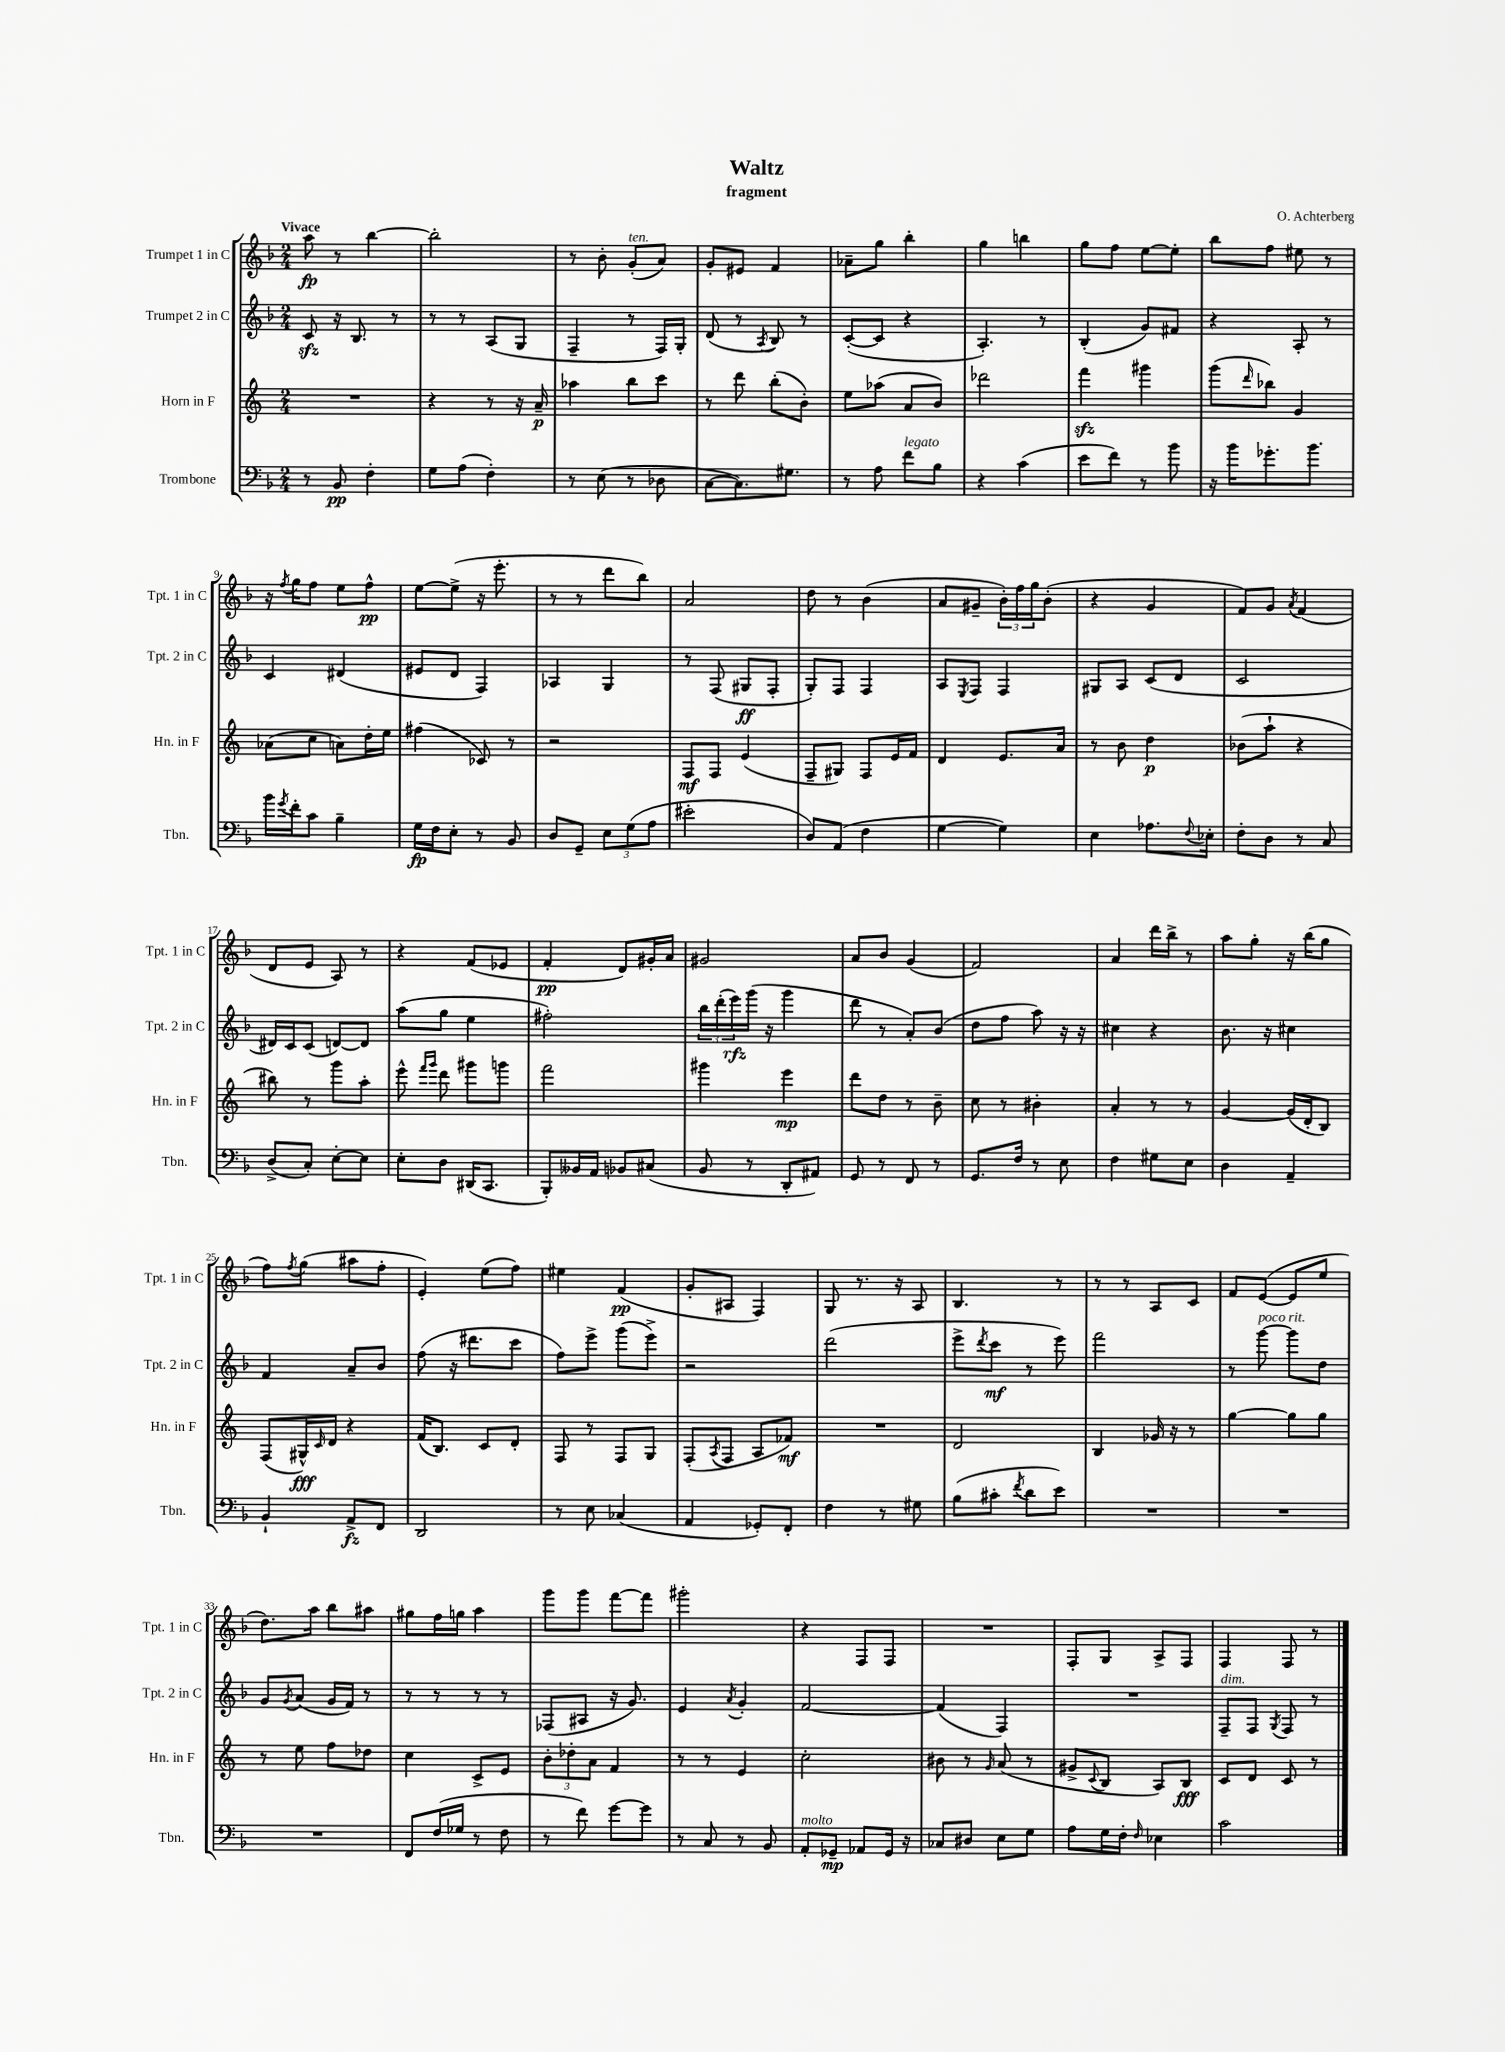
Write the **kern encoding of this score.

**kern	**kern	**kern	**kern
*staff4	*staff3	*staff2	*staff1
*clefF4	*clefG2	*clefG2	*clefG2
*k[b-]	*k[]	*k[b-]	*k[b-]
*M2/4	*M2/4	*M2/4	*M2/4
8r	2r	8c/	8aa\
8BB-/	.	16r	8r
.	.	8.B-/	.
4F'\	.	.	[4bb-\
.	.	8r	.
=	=	=	=
8G\L	4r	8r	2bb-'\]
(8A\J	.	8r	.
4F'\)	8r	(8A/L	.
.	16r	8G/J	.
.	16a~/	.	.
=	=	=	=
8r	4aa-\	4F~/	8r
(8E\	.	.	8b-'\
8r	8bb\L	8r	(8g'/L
8D-\	8ccc\J	16F/LL)	8a/J)
.	.	16G'/JJ	.
=	=	=	=
[8C\L	8r	(8d/	8g'/L
8.C\])	8ddd\	8r	8e#/J
.	.	8qA/	.
.	(8bb'\L	8B-/)	4f/
8.G#\J	.	.	.
.	8b'\J)	8r	.
=	=	=	=
8r	8ee\L	([8c'/L	8a-~\L
8A\	(8aa-\J	8c/]J	8gg\J
8f\L	8a/L	4r	4bb-'\
8B-\J	8b/J)	.	.
=	=	=	=
4r	2ddd-\	4.A'/)	4gg\
(4c\	.	.	4bb\
.	.	8r	.
=	=	=	=
8e\L	4fff\	(4B-'/	8gg\L
8f\J)	.	.	8ff\J
8r	4ggg#\	8g/L)	[8ee\L
8b-\	.	8f#/J	8ee'\]J
=	=	=	=
16r	(8ggg\L	4r	8bb-\L
16b-\LK	.	.	.
.	16qqddd/	.	.
8.g-'\	8bb-\J)	.	8ff\J
.	4g/	8A'/	8ee#\
8.b-\J	.	.	.
.	.	8r	8r
=	=	=	=
16b-\LL	(8a-\L	4c/	16r
8qg/	.	.	8qff/
16f'\J	.	.	16gg\LK
8c\J	8cc\J	.	8ff\J
4B-~\	8a\L)	(4d#/	8ee\L
.	16dd'\L	.	8ff^^\J
.	16ee\JJ	.	.
=	=	=	=
16G\LL	(4ff#\	8e#/L	[8ee\L
16F\J	.	.	.
8E'\J	.	8d/J	(8ee^\]J
8r	8c-/)	4F/)	16r
.	.	.	8.eee'\
8BB-/	8r	.	.
=	=	=	=
8D/L	2r	4A-/	8r
8GG~/J	.	.	8r
12E\L	.	4G/	8ddd\L
(12G\	.	.	.
.	.	.	8bb-\J)
12A\J	.	.	.
=	=	=	=
2e#'\	8F/L	8r	2a/
.	8F/J	(8F/	.
.	(4e/	8G#/L	.
.	.	8F'/J	.
=	=	=	=
8D/L)	8F~/L	8G'/L)	8dd\
(8AA/J	8G#/J)	8F/J	8r
4F\	8F/L	4F/	(4b-\
.	16e/L	.	.
.	16f/JJ	.	.
=	=	=	=
[4G\	4d/	8A/L	8a/L
.	.	8qE/	.
.	.	8F/J	8g#~/J
4G\])	8.e/L	4F/	24b-'\LL)
.	.	.	24ff\
.	.	.	24gg\J
.	.	.	(8b-'\J
.	16a/Jk	.	.
=	=	=	=
4E\	8r	8G#/L	4r
.	8b\	8A/J	.
8.A-\L	4dd\	(8c/L	4g/
.	.	8d/J	.
8qqF/	.	.	.
16E-'\Jk	.	.	.
=	=	=	=
8F'\L	(8b-\L	2c/	8f/L)
8D\J	8aa`\J	.	8g/J
.	.	.	8qa/
8r	4r	.	(4f/
8C/	.	.	.
=	=	=	=
(8D^/L	8bb#\)	16d#/LL)	8d/L
.	.	16c/J	.
8C'/J)	8r	(8c/J	8e/J
[8E'\L	8ggg\L	[8d/L)	8A/)
8E\]J	8aa'\J	8d/]J	8r
=	=	=	=
8E'\L	8eee^^\	(8aa\L	4r
.	16qqfff/LL	.	.
.	16qqggg/JJ	.	.
8D\J	8ddd\	8gg\J	.
(16DD#/LK	8ggg#\L	4ee\	(8f/L
8.CC/J	.	.	.
.	8ggg\J	.	8e-/J
=	=	=	=
8BBB-'/L)	2fff\	2ff#'\)	4f'/
16BB--/L	.	.	.
16AA/JJ	.	.	.
8BB-/L	.	.	8d/L)
(8C#/J	.	.	16g#'/L
.	.	.	16a/JJ
=	=	=	=
8BB-/	4ggg#\	24bb-\LL	2g#/
.	.	(24ddd'\	.
.	.	24eee\)	.
8r	.	(16ggg\JJ	.
.	.	16r	.
8DD'/L	4eee\	4ggg\	.
8AA#/J)	.	.	.
=	=	=	=
8GG/	8ddd\L	8ddd\	8a/L
8r	8dd\J	8r	8b-/J
8FF/	8r	8a'/L)	(4g/
8r	8b~\	(8b-/J	.
=	=	=	=
8.GG/L	8cc\	8dd\L	2f/)
.	8r	8ff\J	.
16F/Jk	.	.	.
8r	4b#'\	8aa\)	.
8E\	.	16r	.
.	.	16r	.
=	=	=	=
4F\	4a'/	4cc#\	4a/
8G#\L	8r	4r	16ddd\LL
.	.	.	16bb-^\JJ
8E\J	8r	.	8r
=	=	=	=
4D\	[4g/	8.b-\	8aa\L
.	.	.	8gg'\J
.	.	16r	.
4AA~/	(16g/]LL	4cc#\	16r
.	16d'/J	.	(16bb-\LK
.	8B/J)	.	8gg\J
=	=	=	=
4BB-`/	(8F/L	4f/	8ff\L)
.	.	.	8qff/
.	16G#^^/L)	.	(8gg\J
.	16qqc/	.	.
.	16d/JJ	.	.
8AA^/L	4r	8a~/L	8aa#\L
8FF/J	.	8b-/J	8ff'\J
=	=	=	=
2DD/	(16f/LK	(8ff\	4e'/)
.	8.B/J)	.	.
.	.	16r	.
.	.	8.ddd#\L	.
.	8c/L	.	(8ee\L
.	8d'/J	8ccc\J	8ff\J)
=	=	=	=
8r	8F/	8ff\L)	4ee#\
8E\	8r	8eee^\J	.
(4C-/	8F/L	(8ggg\L	(4f/
.	8G/J	8eee^\J)	.
=	=	=	=
4AA/	(8F'/L	2r	8g'/L
.	8qA/	.	.
.	8F/J	.	8A#/J
8GG-'/L)	8A/L	.	4F/)
8FF'/J	8f-/J)	.	.
=	=	=	=
4F\	2r	(2ddd\	8G/
.	.	.	8.r
8r	.	.	.
.	.	.	16r
8G#\	.	.	8A/
=	=	=	=
(8B-\L	2d/	8eee^\L	4.B-/
.	.	8qddd/	.
8c#'\J	.	8ccc\J	.
8qf/	.	.	.
8d\L	.	8r	.
8e\J)	.	8eee\)	8r
=	=	=	=
2r	4B/	2fff\	8r
.	.	.	8r
.	16g-/	.	8A/L
.	16r	.	.
.	8r	.	8c/J
=	=	=	=
2r	[4gg\	8r	8f/L
.	.	[8ggg\	([8e/J
.	8gg\]L	8ggg\]L	8e/]L
.	8gg\J	8dd\J	8ee/J
=	=	=	=
2r	8r	8g/L	8.dd\L)
.	.	8qg/	.
.	8ee\	(8a/J	.
.	.	.	16aa\Jk
.	8ff\L	16g/LL	8bb-\L
.	.	16f/JJ)	.
.	8dd-\J	8r	8aa#\J
=	=	=	=
8FF/L	4cc\	8r	8gg#\L
(16F/L	.	8r	16ff\L
16G-/JJ	.	.	16gg\JJ
8r	8c^/L	8r	4aa\
8F\	8e/J	8r	.
=	=	=	=
8r	12b'\L	(8F-/L	8ggg\L
.	12dd-'\	.	.
8f\)	.	8A#/J	8ggg\J
.	12a\J	.	.
[8g\L	4f/	16r	[8fff\L
.	.	8.g/)	.
8g\]J	.	.	8fff\]J
=	=	=	=
8r	8r	4e/	2ggg#'\
8C/	8r	.	.
.	.	8qa/	.
8r	4e/	4g'/	.
8BB-/	.	.	.
=	=	=	=
8AA'/L	2cc'\	[2f/	4r
8GG-~/J	.	.	.
8AA-/L	.	.	8F/L
16GG-/Jk	.	.	8F/J
16r	.	.	.
=	=	=	=
8C-/L	8b#\	(4f/]	2r
8D#/J	8r	.	.
.	16qqg/	.	.
8E\L	(8a/	4F/)	.
8G\J	8r	.	.
=	=	=	=
8A\L	8g#^/L	2r	8F'/L
.	8qqc/	.	.
16G\L	8B/J	.	8G/J
16F'\JJ	.	.	.
16qqF/	.	.	.
4E-\	8A/L)	.	8A^/L
.	8B/J	.	8F/J
=	=	=	=
2c\	8c/L	8F~/L	4F/
.	8d/J	8F/J	.
.	.	8qG/	.
.	8c/	8F/	8F/
.	8r	8r	8r
==	==	==	==
*-	*-	*-	*-
